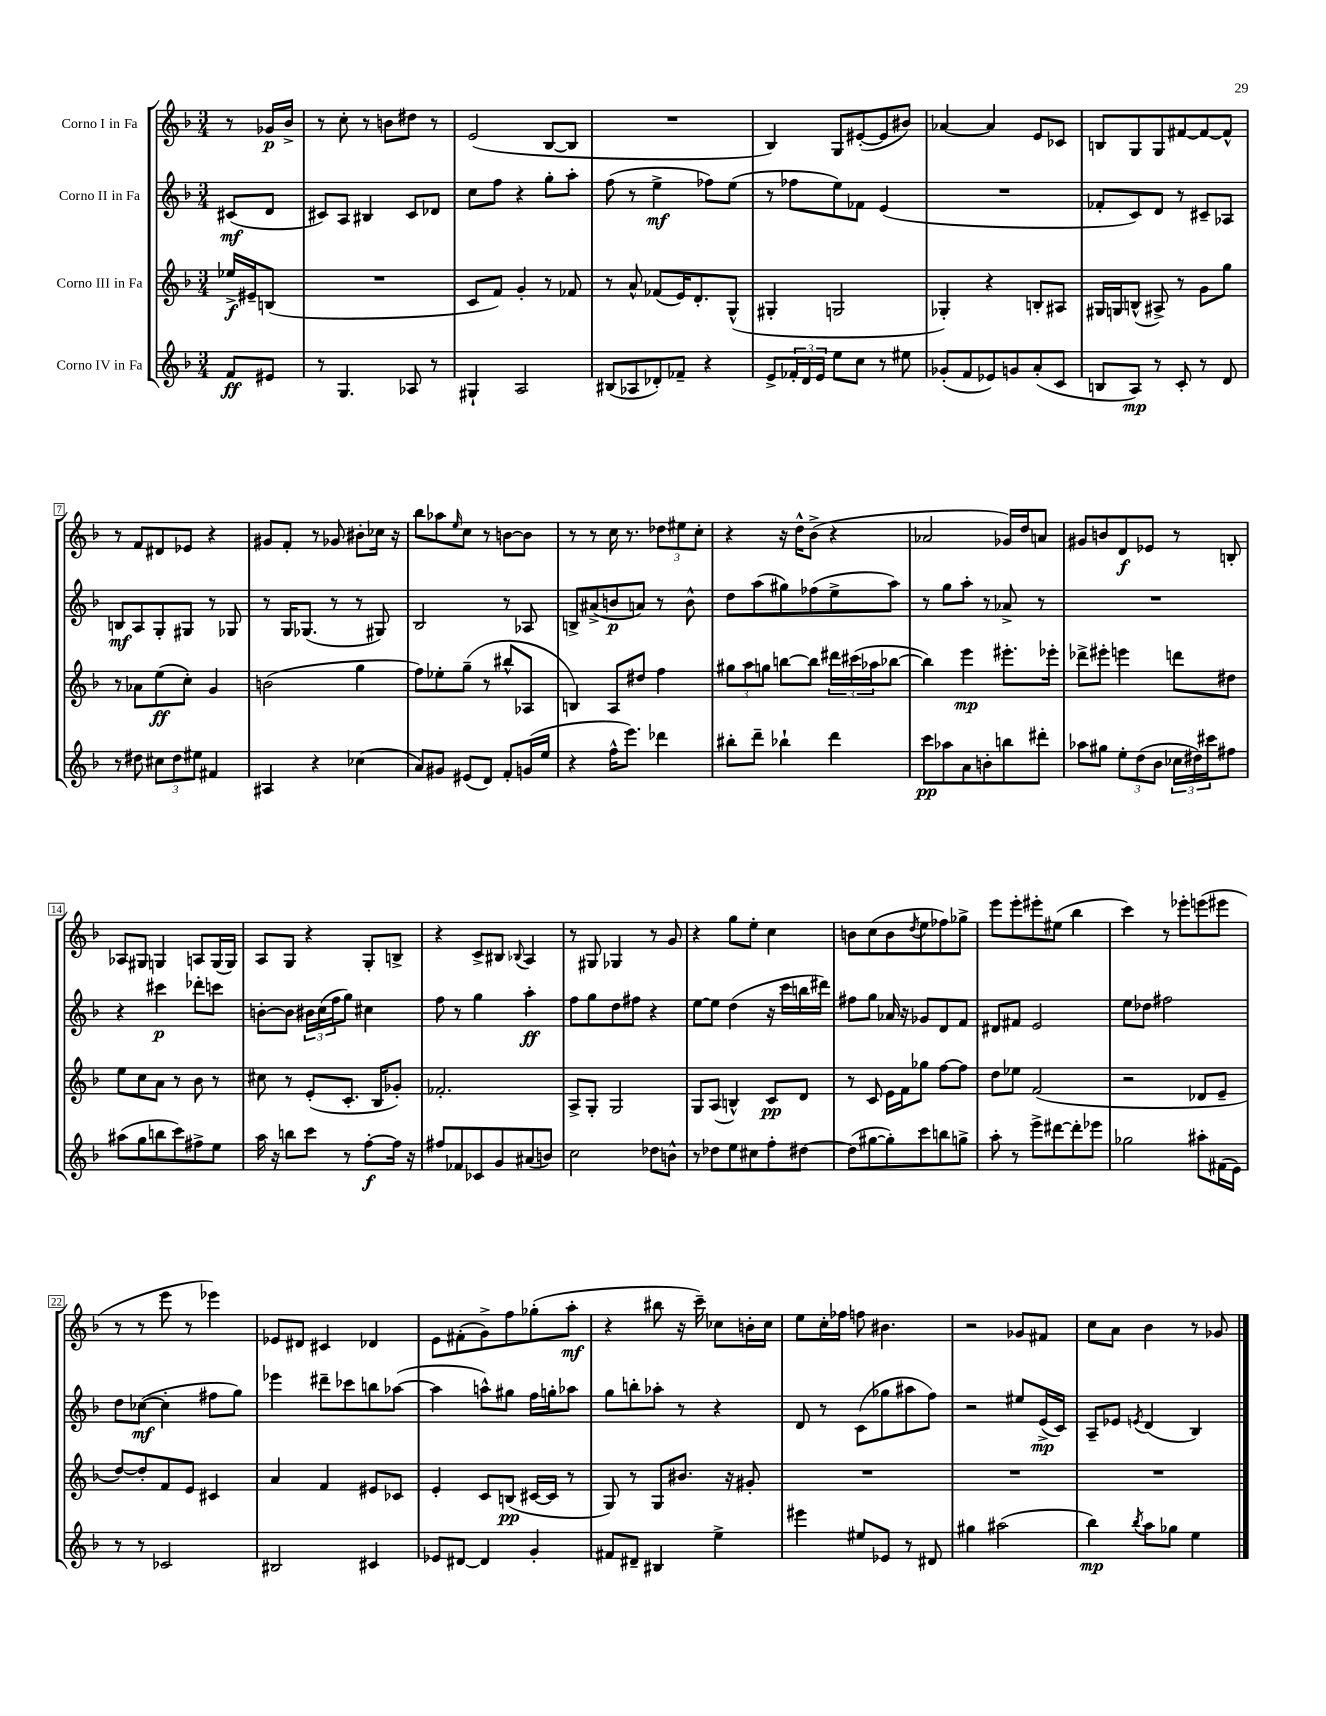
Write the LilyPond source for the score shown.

<<
\new StaffGroup <<
\new Staff = "s0" \with { instrumentName = "Corno I in Fa" } {
    \clef treble \key f \major \numericTimeSignature \time 3/4 \partial 4
    r8 ges'16\p bes'16-> |
    r8 c''8-. r8 b'8 dis''8 r8 |
    e'2( bes8~ bes8 |
    R2. |
    bes4) g8 eis'8~-.( eis'8 bis'8) |
    aes'4~ aes'4 e'8 ces'8 |
    b8 g8 g8 fis'8~ fis'8~ fis'8-^ |
    r8 f'8 dis'8 ees'8 r4 |
    gis'8 f'8-. r8 ges'8 bis'8-. ces''16 r16 |
    bes''8 aes''8 \grace { e''16 } c''8 r8 b'8~ b'8 |
    r8 r8 c''16 r8. \tuplet 3/2 { des''8 eis''8 c''8-. } |
    r4 r16 d''16-^ bes'8->( r4 |
    aes'2 ges'16) d''16 a'8 |
    gis'8 b'8 d'8\f ees'8 r8 b8-. |
    aes8 gis8 g4 a8 g16( g16) |
    a8 g8 r4 g8-. b8-> |
    r4 c'8-> bis8 \appoggiatura { bes8 } a4 |
    r8 gis8 ges4 r8 g'8 |
    r4 g''8 e''8-. c''4 |
    b'8 c''8( b'8 \acciaccatura { d''8 } e''8 fes''8) ges''8-> |
    e'''8 e'''8-. eis'''8-. eis''8( bes''4 |
    c'''4) r8 ees'''8-. e'''8( eis'''8 |
    r8 r8 e'''8 r8 ees'''4) |
    ees'8 dis'8 cis'4 des'4 |
    e'8 fis'8-.( g'8->) f''8 ges''8-.( a''8-.\mf |
    r4 bis''8 r16 c'''16--) ces''8 b'16-. ces''16 |
    e''8 c''16-. fes''16 f''8 bis'4. |
    r2 ges'8 fis'8 |
    c''8 a'8 bes'4 r8 ges'8 \bar "|." |
}
\new Staff = "s1" \with { instrumentName = "Corno II in Fa" } {
    \clef treble \key f \major \numericTimeSignature \time 3/4 \partial 4
    cis'8\mf( d'8 |
    cis'8) a8 bis4 cis'8 des'8 |
    c''8 f''8 r4 g''8-. a''8-. |
    f''8( r8 e''4->\mf fes''8) e''8( |
    r8 fes''8 e''8) fes'8 e'4( |
    R2. |
    fes'8-. c'8) d'8 r8 cis'8-- aes8 |
    b8\mf a8 g8-. gis8 r8 ges8 |
    r8 g16 ges8.( r8 r8 gis8) |
    bes2 r8 aes8 |
    b8-> ais'8->( b'8\p a'8) r8 b'8-^ |
    d''8 a''8( gis''8) fes''8( e''8-> a''8) |
    r8 g''8 a''8-. r8 aes'8-> r8 |
    R2. |
    r4 cis'''4\p des'''8-. c'''8 |
    b'8~-. b'8 \tuplet 3/2 { bis'16 c''16( f''16 } g''8) cis''4 |
    f''8 r8 g''4 a''4-.\ff |
    f''8 g''8 d''8 fis''8 r4 |
    e''8~ e''8 d''4( r16 c'''16 b''16 dis'''16) |
    fis''8 g''8 aes'16 r16 ges'8 d'8 f'8 |
    dis'8 fis'8 e'2 |
    e''8 des''8 fis''2 |
    d''8 ces''8~\mf( ces''4-. fis''8 g''8) |
    ees'''4 dis'''8-- ces'''8 b''8 aes''8~( |
    aes''4 a''8-^) gis''8 f''16 g''16-. aes''8 |
    g''8 b''8-. aes''8-. r8 r4 |
    d'8 r8 c'8( ges''8 ais''8 f''8) |
    r2 eis''8 e'16->\mp( c'16) |
    a8-- ees'8 \acciaccatura { e'8 } d'4( bes4) \bar "|." |
}
\new Staff = "s2" \with { instrumentName = "Corno III in Fa" } {
    \clef treble \key f \major \numericTimeSignature \time 3/4 \partial 4
    ees''16->\f eis'16-- b8( |
    R2. |
    c'8 f'8) g'4-. r8 fes'8 |
    r8 a'8-^ fes'8( e'16) d'8.-. g8-^( |
    gis4-. g2 |
    ges4-.) r4 b8-. ais8 |
    gis16 g16 b8-^( ais8->) r8 g'8 g''8 |
    r8 aes'8 e''8\ff( c''8-.) g'4 |
    b'2( g''4 |
    f''8) ees''8-. g''8--( r8 bis''8-^ aes8 |
    b4) a8 dis''8 f''4 |
    \tuplet 3/2 { gis''8 a''8 g''8 } b''8~ b''8 \tuplet 3/2 { dis'''16 cis'''16( aes''16 } bes''8~ |
    bes''4) e'''4\mp eis'''8.-. ees'''16-. |
    des'''8-> eis'''8-. e'''4 d'''8 dis''8 |
    e''8 c''8 a'8 r8 bes'8 r8 |
    cis''8 r8 e'8-.( c'8.-. bes16 ges'8-.) |
    fes'2.-. |
    a8-> g8-. g2 |
    g8 a8( b4-^) c'8\pp d'8 |
    r8 c'8 e'16 f'16 ges''8 f''8~ f''8 |
    d''8 ees''8 f'2( |
    r2 des'8 e'8-- |
    d''8~) d''8-. f'8 e'8 cis'4 |
    a'4 f'4 eis'8 ces'8 |
    e'4-. c'8 b8\pp( cis'16~ cis'16 r8 |
    g8) r8 g8 bis'8. r16 gis'8-. |
    R2. |
    R2. |
    R2. \bar "|." |
}
\new Staff = "s3" \with { instrumentName = "Corno IV in Fa" } {
    \clef treble \key f \major \numericTimeSignature \time 3/4 \partial 4
    f'8\ff eis'8 |
    r8 g4. aes8 r8 |
    gis4-! a2 |
    bis8( aes8 des'8-.) fes'8-- r4 |
    e'8-> \tuplet 3/2 { fes'16-. d'16 e'16 } e''8 c''8 r8 eis''8 |
    ges'8-.( f'8 ees'8) g'8 a'8-.( c'8 |
    b8 a8\mp) r8 c'8-. r8 d'8 |
    r8 dis''8 \tuplet 3/2 { cis''8 dis''8 eis''8 } fis'4 |
    ais4 r4 ces''4( |
    a'8) gis'8 eis'8( d'8) f'8-. g'16( e''16 |
    r4 f''16-^ e'''8.) des'''4 |
    bis''8-. d'''8-- bes''4-! d'''4 |
    c'''8\pp aes''8 a'8 b'8-. b''8 dis'''8-. |
    aes''8 gis''8 \tuplet 3/2 { e''8-. d''8( bes'8 } \tuplet 3/2 { ces''16 dis''16) cis'''16 } fis''8 |
    ais''8( g''8 b''8 c'''8) fis''8-> e''8 |
    a''16 r16 b''8 c'''8 r8 f''8~-.\f f''16 r16 |
    fis''8 fes'8 ces'8 g'8 ais'8( b'8) |
    c''2 des''8 b'8-^ |
    r8 des''8 e''8 cis''8 f''8-. dis''8~ |
    dis''8( gis''8~ gis''8-.) c'''8 b''8 g''8-> |
    a''8-. r8 e'''8-> dis'''8~ dis'''8-. ees'''8 |
    ges''2 ais''8-. fis'16( e'16) |
    r8 r8 ces'2 |
    bis2 cis'4 |
    ees'8 dis'8~ dis'4 g'4-. |
    fis'8 dis'8-- bis4 e''4-> |
    eis'''4 eis''8 ees'8 r8 dis'8 |
    gis''4 ais''2( |
    bes''4\mp) \acciaccatura { bes''8 } a''8 ges''8 e''4 \bar "|." |
}
>>
>>
\layout { \context { \Score \override BarNumber.stencil = #(make-stencil-boxer 0.1 0.3 ly:text-interface::print) } }
